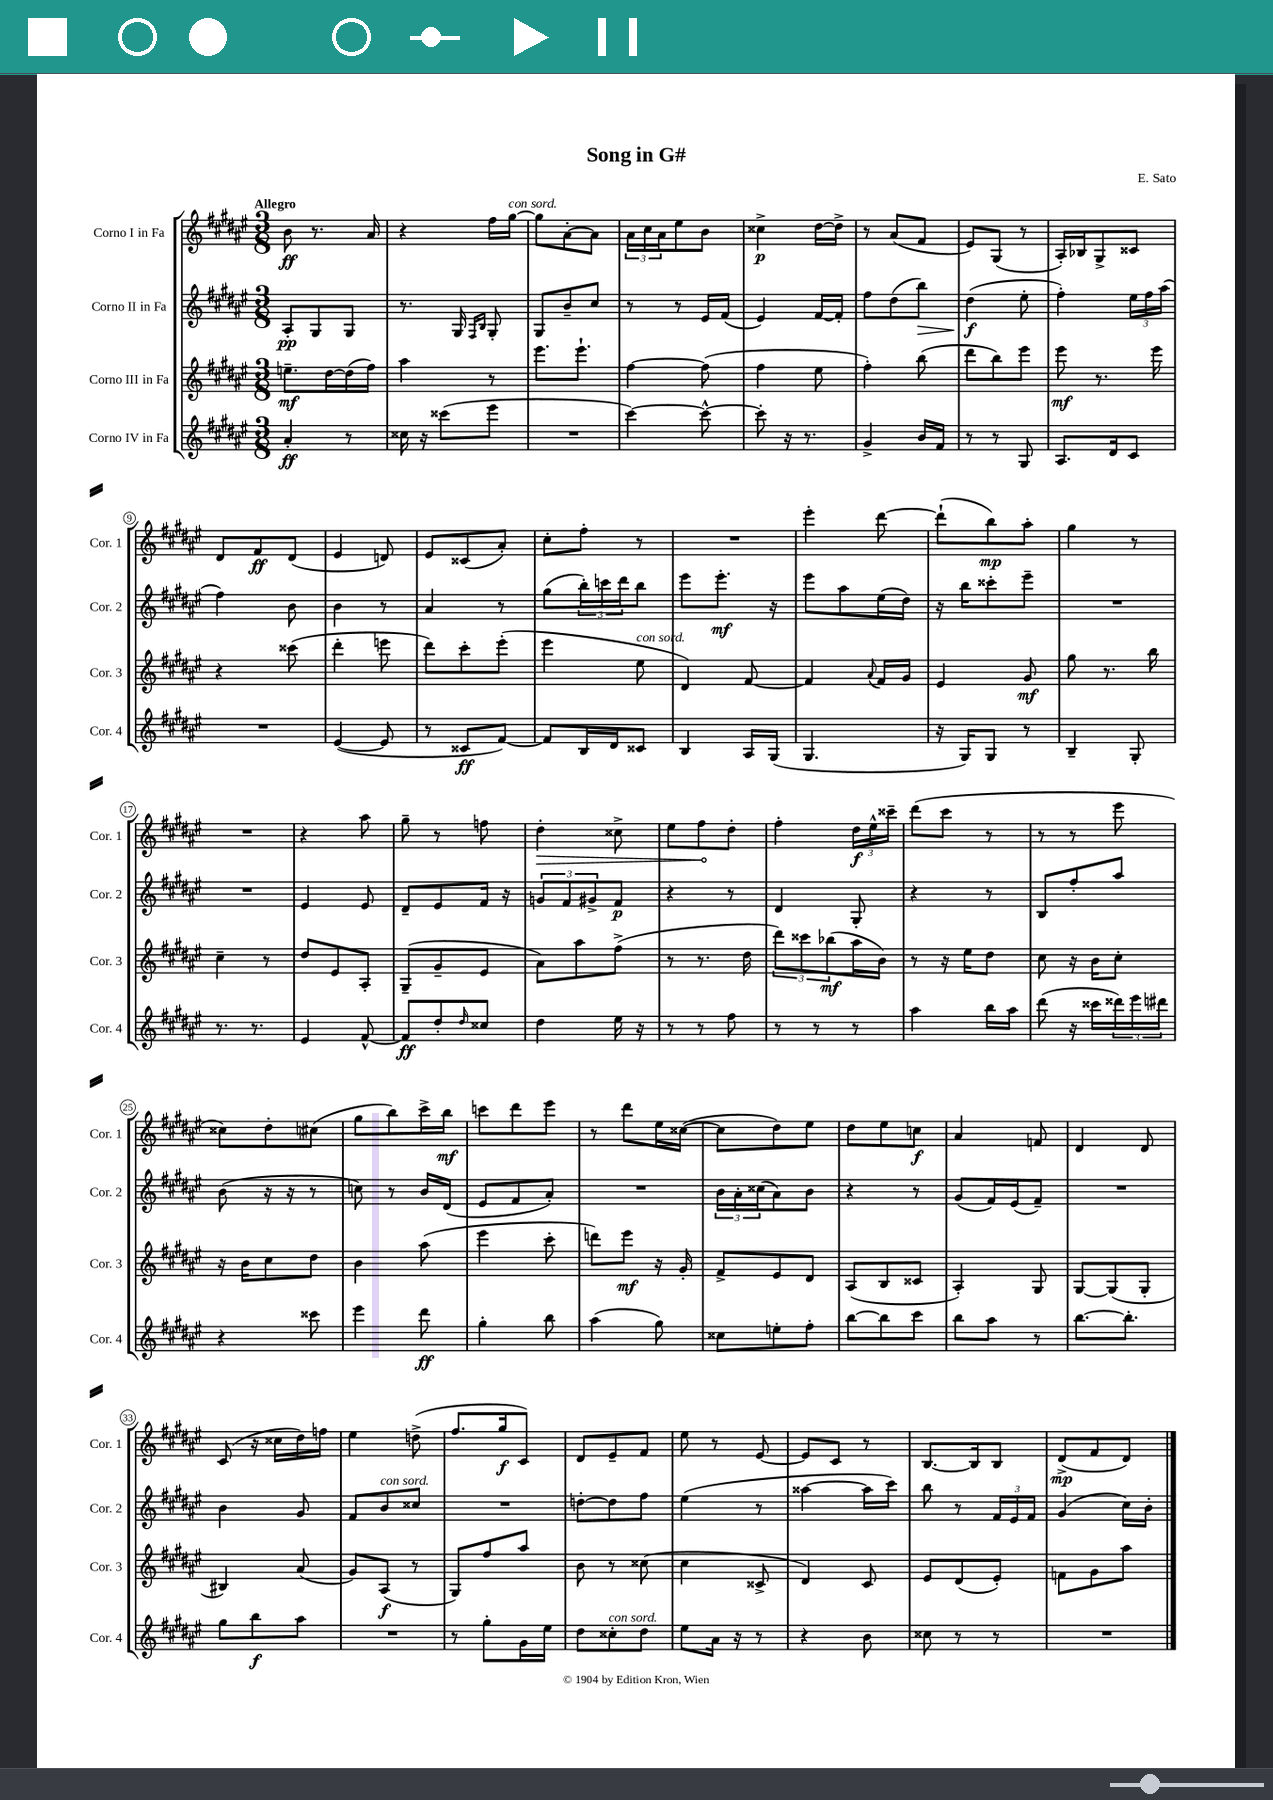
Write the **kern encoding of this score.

**kern	**kern	**kern	**kern
*staff4	*staff3	*staff2	*staff1
*clefG2	*clefG2	*clefG2	*clefG2
*k[f#c#g#d#a#e#]	*k[f#c#g#d#a#e#]	*k[f#c#g#d#a#e#]	*k[f#c#g#d#a#e#]
*M3/8	*M3/8	*M3/8	*M3/8
4a#'	8.ee~	8A#'	8b
.	.	8G#	8.r
.	[16dd#	.	.
8r	(16dd#]	8G#	.
.	16ff#)	.	16a#
=	=	=	=
16cc##	4aa#	8.r	4r
16r	.	.	.
(8ccc##	.	.	.
.	.	16G#	.
.	.	16qqF#	.
.	.	16qqB	.
8eee#	8r	8G#'	16ff#
.	.	.	[16gg#
=	=	=	=
4.r	8.eee#	8G#	8gg#]
.	.	8b~	[8a#'
.	8.eee#`	.	.
.	.	8cc#	8a#]
=	=	=	=
[4ccc#)	[4ff#	8r	24a#
.	.	.	24cc#
.	.	.	24a#
.	.	8r	8ee#
8ccc#^^_	(8ff#]	16e#	8b
.	.	(16f#	.
=	=	=	=
8ccc#']	4ff#	4e#)	4cc##^
16r	.	.	.
8.r	.	.	.
.	8ee#	[16f#	[16dd#
.	.	16f#']	16dd#^]
=	=	=	=
4g#^	4ff#')	8ff#	8r
.	.	(8dd#	(8a#
16b	(8bb	8bb)	8f#
16f#	.	.	.
=	=	=	=
8r	8ddd#	(4dd#	8e#)
8r	8bb)	.	(8G#
8G#	8eee#	8ee#'	8r
=	=	=	=
8.A#	8eee#	4ff#')	16A#')
.	.	.	16B-
.	8.r	.	8G#^
16d#	.	.	.
8c#	.	24ee#	8c##
.	.	24ff#	.
.	16eee#	.	.
.	.	(24aa#	.
=	=	=	=
4.r	4r	4ff#)	8d#
.	.	.	8f#
.	(8ccc##	8b	(8d#
=	=	=	=
([4e#	4ddd#'	4b	4e#
8e#]	8eee	8r	8d)
=	=	=	=
8r	8ddd#)	4a#	8e#
8c##	8ccc#'	.	(8c##
[8f#)	(8eee#'	8r	8a#')
=	=	=	=
8f#]	4eee#	(8gg#	8cc#'
16B	.	24bb')	8ff#'
.	.	24ccc	.
16d#	.	.	.
.	.	24ddd#	.
8c##	8ee#	8bb	8r
=	=	=	=
4B	4d#)	8eee#	4.r
.	.	8.eee#'	.
16A#	[8f#	.	.
(16G#	.	16r	.
=	=	=	=
4.G#	4f#]	8eee#	4eee#'
.	.	8aa#	.
.	8qqa#	.	.
.	16f#	(16ee#	[8ddd#
.	16g#	16dd#)	.
=	=	=	=
16r	4e#	16r	(8ddd#`]
16G#)	.	16bb	.
8G#	.	8ccc##'	8bb)
8r	8g#	8eee#~	8aa#'
=	=	=	=
4B~	8gg#	4.r	4gg#
.	8.r	.	.
8G#'	.	.	8r
.	16bb	.	.
=	=	=	=
8.r	4cc#~	4.r	4.r
8.r	.	.	.
.	8r	.	.
=	=	=	=
4e#	8dd#	4e#	4r
.	8e#	.	.
[8f#^^	8A#'	8e#	8aa#
=	=	=	=
8f#]	(8G#~	8d#~	8gg#~
8dd#'	8g#~	8e#	8r
16qqdd#	.	.	.
8cc##	8e#	16f#	8ff
.	.	16r	.
=	=	=	=
4dd#	8a#)	12g	4dd#'
.	.	12f#	.
.	8aa#	.	.
.	.	12g#^	.
16ee#	(8ff#^	8f#	8cc##^
16r	.	.	.
=	=	=	=
8r	8r	4r	8ee#
8r	8.r	.	8ff#
8ff#	.	8r	8dd#'
.	16dd#	.	.
=	=	=	=
8r	12ddd#)	4d#	4ff#'
.	12ccc##	.	.
8r	.	.	.
.	(12bb-	.	.
8r	16aa#	8G#'	24dd#
.	.	.	24ee#^^
.	16b)	.	.
.	.	.	24ccc##~
=	=	=	=
4aa#	8r	4r	(8ddd#
.	16r	.	8ccc#
.	16ee#	.	.
16bb	8dd#	8r	8r
16aa#	.	.	.
=	=	=	=
(8ddd#	8cc#	8B	8r
16r	16r	8ff#'	8r
16ccc##	16b	.	.
24ddd##)	8cc#'	8aa#	8eee#
24eee#	.	.	.
24ddd#	.	.	.
=	=	=	=
4r	16r	(8b	8cc##)
.	16b	.	.
.	8cc#	16r	8dd#'
.	.	16r	.
8ccc##	8dd#	8r	(8cc#
=	=	=	=
4eee#	4b	8cc)	8gg#
.	.	8r	8bb)
8ddd#	(8aa#	16b	16ccc#^
.	.	(16d#	16bb
=	=	=	=
4gg#'	4eee#	8e#	8ccc
.	.	8f#	8ddd#
8bb	8ccc#'	8a#')	8eee#
=	=	=	=
(4aa#	8ddd)	4.r	8r
.	8eee#	.	8ddd#
8gg#)	16r	.	16ee#
.	16g#'	.	([16cc##
=	=	=	=
8cc##	8f#^	24b	8cc##]
.	.	24a#'	.
.	.	(24cc##	.
8ee'	8e#	8a#)	8dd#)
8ff#'	8d#	8b	8ee#
=	=	=	=
[8bb	(8A#	4r	8dd#
8bb]	8B	.	8ee#
8ccc#	8c##	8r	8cc
=	=	=	=
8bb	4A#')	(8g#	4a#
8aa#	.	16f#)	.
.	.	(16e#	.
8r	8G#	8f#~)	8f
=	=	=	=
[8.bb	[8G#	4.r	4d#
.	(8G#]	.	.
8.bb']	.	.	.
.	8G#'	.	8d#
=	=	=	=
8gg#	4B#)	4b	(8c#
8bb	.	.	16r
.	.	.	16cc##
8aa#	(8a#	8g#	16dd#)
.	.	.	16ff
=	=	=	=
4.r	8g#)	8f#	4ee#
.	(8A#	8b	.
.	8r	8cc##	(8dd^
=	=	=	=
8r	8G#)	4.r	8.ff#
8gg#'	8ff#	.	.
.	.	.	16gg#
16g#	8aa#	.	8c#)
16ee#	.	.	.
=	=	=	=
8dd#	8b	[8dd'	8d#
8cc##'	8r	8dd]	8e#~
8dd#	(8cc##	8ff#	8f#
=	=	=	=
8ee#	4cc#	(4ee#	8ee#
16a#	.	.	8r
16r	.	.	.
8r	8c##^	8r	[8e#
=	=	=	=
4r	4d#)	[4aa##	8e#]
.	.	.	8c#
8b	8c#	16aa##]	8r
.	.	16ccc#)	.
=	=	=	=
8cc##	8e#	8bb	[8.B
8r	(8d#	8r	.
.	.	.	16B]
8r	8e#')	24f#	8B
.	.	24e#	.
.	.	24f#	.
=	=	=	=
4.r	8f	(4g#	(8d#^
.	8g#	.	8f#
.	8aa#	16cc#)	8d#)
.	.	16b'	.
==	==	==	==
*-	*-	*-	*-
